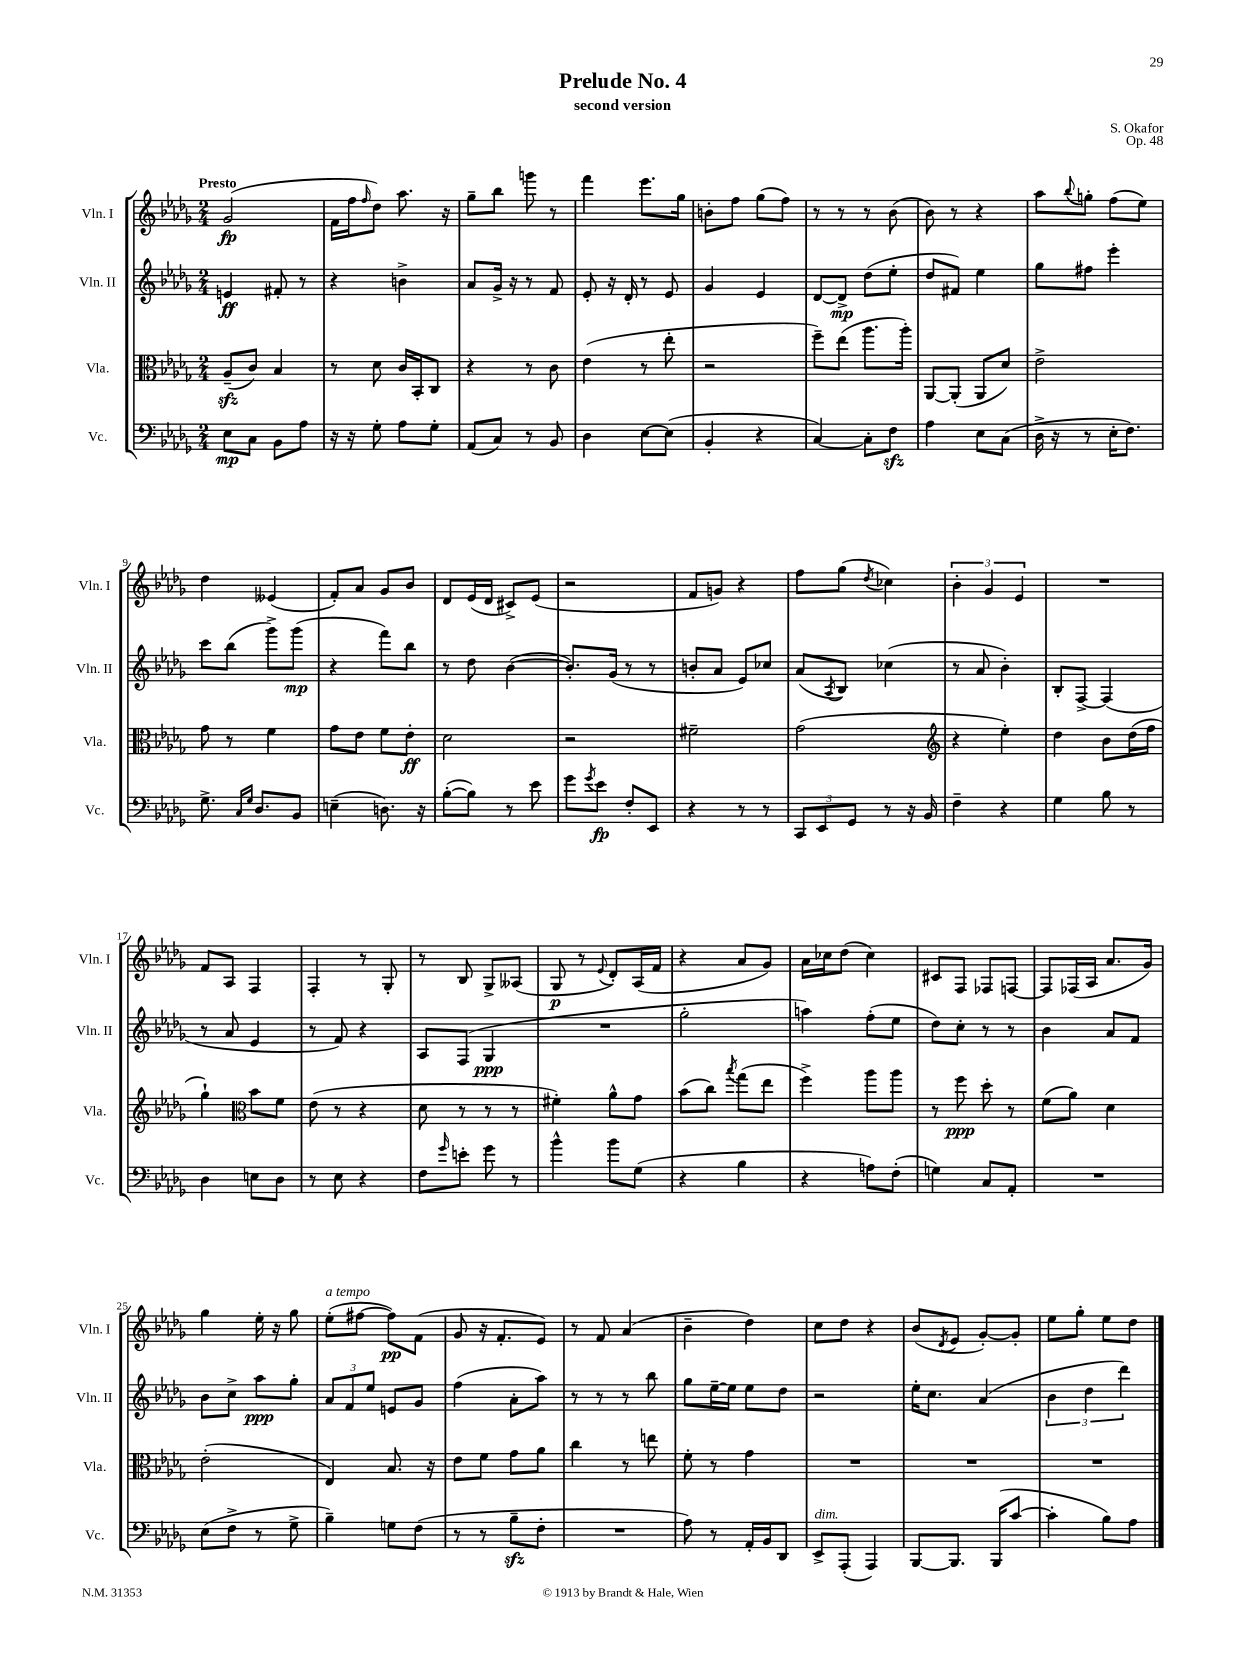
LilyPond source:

\header { title = "Prelude No. 4" composer = "S. Okafor" subtitle = "second version" opus = "Op. 48" }
<<
\new StaffGroup <<
\new Staff = "s0" \with { instrumentName = "Vln. I" shortInstrumentName = "Vln. I" } {
    \clef treble \key des \major \numericTimeSignature \time 2/4 \tempo "Presto"
    ges'2\fp( |
    f'16 f''16 \grace { f''16 } des''8) aes''8. r16 |
    ges''8-- bes''8 g'''8 r8 |
    f'''4 ees'''8. ges''16 |
    b'8-. f''8 ges''8( f''8) |
    r8 r8 r8 bes'8( |
    bes'8) r8 r4 |
    aes''8 \appoggiatura { bes''8 } g''8-. f''8( ees''8) |
    des''4 eeses'4( |
    f'8-.) aes'8 ges'8 bes'8 |
    des'8 ees'16( des'16 cis'8->) ees'8( |
    r2 |
    f'8 g'8) r4 |
    f''8 ges''8( \acciaccatura { des''8 } ces''4) |
    \tuplet 3/2 { bes'4-. ges'4 ees'4 } |
    R2 |
    f'8 aes8 f4 |
    f4-. r8 ges8-. |
    r8 bes8 ges8-> aeses8( |
    ges8\p r8 \appoggiatura { ees'8 } des'8-.) aes16( f'16 |
    r4 aes'8 ges'8) |
    aes'16 ces''16 des''8( ces''4) |
    cis'8 f8 fes8 f8~ |
    f8 fes16( aes16 aes'8. ges'16) |
    ges''4 ees''16-. r16 ges''8 |
    ees''8-.^\markup { \italic "a tempo" }( fis''8~ fis''8\pp) f'8( |
    ges'8 r16 f'8.-. ees'8) |
    r8 f'8 aes'4( |
    bes'4-- des''4) |
    c''8 des''8 r4 |
    bes'8( \acciaccatura { des'8 } ees'8 ges'8~-.) ges'8-. |
    ees''8 ges''8-. ees''8 des''8 \bar "|." |
}
\new Staff = "s1" \with { instrumentName = "Vln. II" shortInstrumentName = "Vln. II" } {
    \clef treble \key des \major \numericTimeSignature \time 2/4
    e'4\ff fis'8-. r8 |
    r4 b'4-> |
    aes'8 ges'16-> r16 r8 f'8 |
    ees'8-. r16 des'16-. r8 ees'8 |
    ges'4 ees'4 |
    des'8~ des'8->\mp des''8( ees''8-. |
    des''8 fis'8) ees''4 |
    ges''8 fis''8 ees'''4-. |
    c'''8 bes''8( ges'''8->) ges'''8\mp( |
    r4 f'''8) bes''8 |
    r8 des''8 bes'4~( |
    bes'8.-.) ges'16( r8 r8 |
    b'8-. aes'8 ees'8) ces''8 |
    aes'8( \acciaccatura { aes8 } bes8) ces''4( |
    r8 aes'8 bes'4-.) |
    bes8-. f8~-> f4( |
    r8 aes'8 ees'4 |
    r8 f'8) r4 |
    aes8 f8( ges4\ppp |
    R2 |
    ges''2-. |
    a''4) f''8-.( ees''8 |
    des''8) c''8-. r8 r8 |
    bes'4 aes'8 f'8 |
    bes'8 c''8-> aes''8\ppp ges''8-. |
    \tuplet 3/2 { aes'8 f'8 ees''8 } e'8 ges'8 |
    f''4( aes'8-. aes''8) |
    r8 r8 r8 bes''8 |
    ges''8 ees''16~-- ees''16 ees''8 des''8 |
    r2 |
    ees''16-. c''8. aes'4( |
    \tuplet 3/2 { bes'4 des''4 des'''4) } \bar "|." |
}
\new Staff = "s2" \with { instrumentName = "Vla." shortInstrumentName = "Vla." } {
    \clef alto \key des \major \numericTimeSignature \time 2/4
    aes8--\sfz( c'8) bes4 |
    r8 des'8 c'16 bes,16-. c8 |
    r4 r8 c'8 |
    ees'4( r8 ees''8-. |
    r2 |
    f''8--) ees''8( aes''8. aes''16-.) |
    aes,8~ aes,8-.( aes,8 des'8) |
    ees'2-> |
    ges'8 r8 f'4 |
    ges'8 ees'8 f'8 ees'8-.\ff |
    des'2 |
    r2 |
    fis'2-- |
    ges'2( |
    \clef treble r4 ees''4-.) |
    des''4 bes'8 des''16( f''16 |
    ges''4-!) \clef alto bes'8 f'8 |
    ees'8( r8 r4 |
    des'8 r8 r8 r8 |
    fis'4-.) aes'8-^ ges'8 |
    bes'8( c''8) \acciaccatura { bes''8 } ges''8( ees''8 |
    f''4->) aes''8 aes''8 |
    r8 f''8\ppp des''8-. r8 |
    f'8( aes'8) des'4 |
    ees'2-.( |
    ees4) bes8. r16 |
    ees'8 f'8 ges'8 aes'8 |
    c''4 r8 e''8 |
    f'8-. r8 ges'4 |
    R2 |
    R2 |
    R2 \bar "|." |
}
\new Staff = "s3" \with { instrumentName = "Vc." shortInstrumentName = "Vc." } {
    \clef bass \key des \major \numericTimeSignature \time 2/4
    ees8\mp c8 bes,8 aes8 |
    r16 r16 ges8-. aes8 ges8-. |
    aes,8( c8) r8 bes,8 |
    des4 ees8~ ees8( |
    bes,4-. r4 |
    c4~) c8-. f8\sfz |
    aes4 ees8 c8( |
    des16-> r16 r8 ees16-. f8.) |
    ges8.-> \grace { c16 ges16 } des8. bes,8 |
    e4--( d8.) r16 |
    bes8~-.( bes8) r8 ees'8 |
    ges'8 \acciaccatura { ges'8 } ees'8\fp f8-. ees,8 |
    r4 r8 r8 |
    \tuplet 3/2 { c,8 ees,8 ges,8 } r8 r16 bes,16 |
    f4-- r4 |
    ges4 bes8 r8 |
    des4 e8 des8 |
    r8 ees8 r4 |
    f8 \grace { ges'16 } e'8-. ges'8 r8 |
    bes'4-^ bes'8 ges8( |
    r4 bes4 |
    r4 a8) f8-.( |
    g4) c8 aes,8-. |
    R2 |
    ees8( f8-> r8 ges8-> |
    bes4--) g8 f8( |
    r8 r8 bes8--\sfz f8-. |
    R2 |
    aes8) r8 aes,16-. bes,16 des,8 |
    ees,8->^\markup { \italic "dim." } aes,,8-.( aes,,4) |
    bes,,8~ bes,,8. bes,,16( c'8~ |
    c'4-. bes8) aes8 \bar "|." |
}
>>
>>
